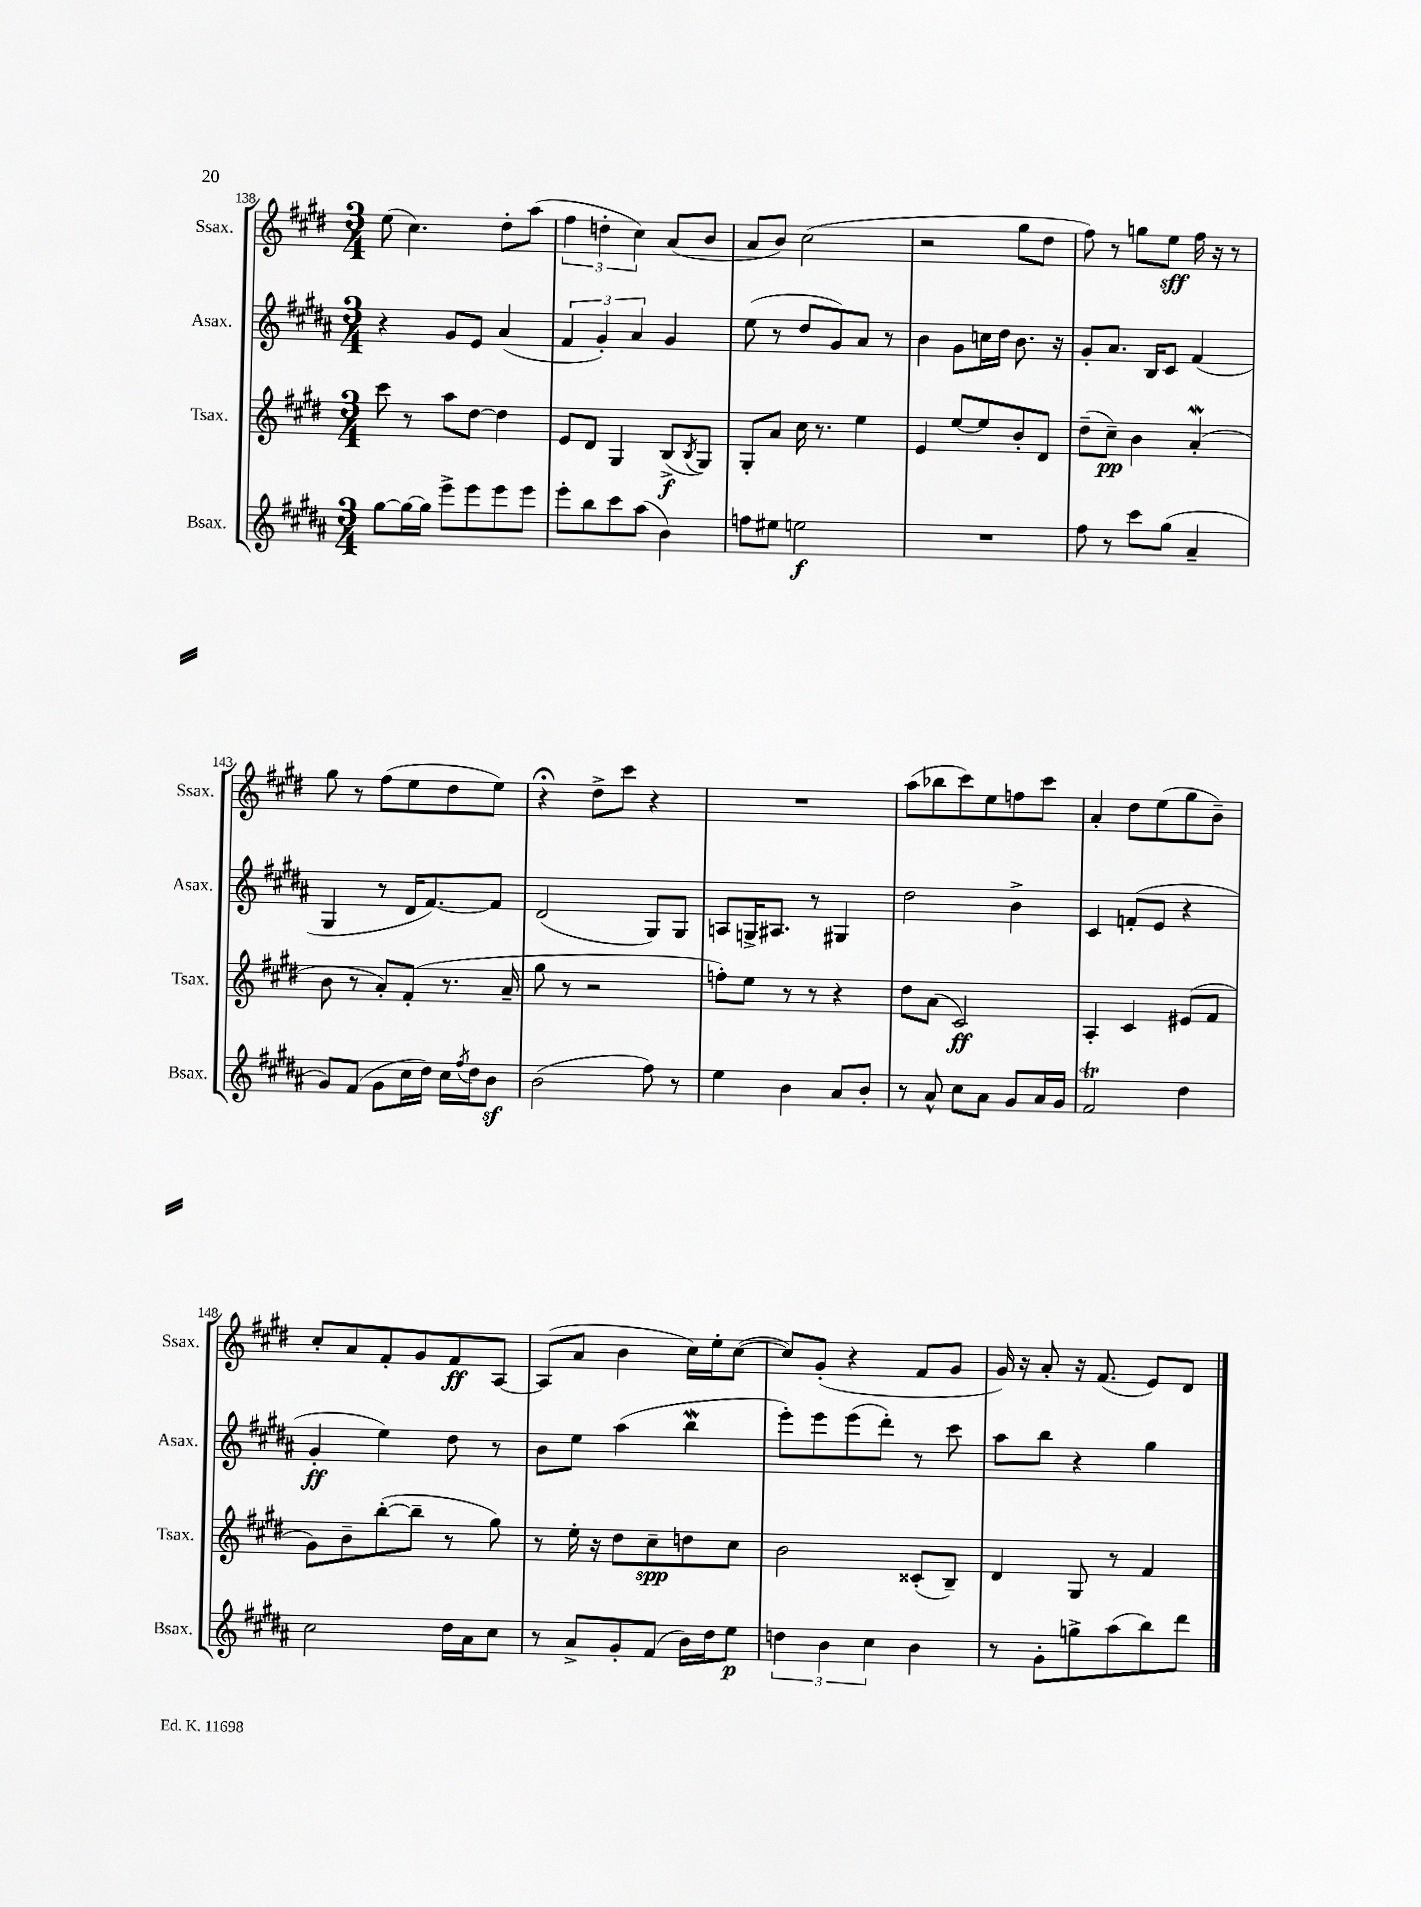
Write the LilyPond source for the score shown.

<<
\new StaffGroup <<
\new Staff = "s0" \with { instrumentName = "Ssax." shortInstrumentName = "Ssax." } {
    \clef treble \key e \major \numericTimeSignature \time 3/4
    e''8( cis''4.) dis''8-. a''8( |
    \tuplet 3/2 { fis''4 d''4-. cis''4) } a'8( b'8 |
    a'8 b'8) cis''2( |
    r2 gis''8 dis''8 |
    fis''8) r8 g''8 e''8\sff fis''16 r16 r8 |
    gis''8 r8 fis''8( e''8 dis''8 e''8) |
    r4\fermata dis''8-> cis'''8 r4 |
    R2. |
    a''8( bes''8 cis'''8) e''8 f''8 cis'''8 |
    a'4-. dis''8 e''8( gis''8 b'8--) |
    cis''8-. a'8 fis'8-. gis'8 fis'8\ff a8~ |
    a8( a'8 b'4 cis''16) e''16-. cis''8~( |
    cis''8) gis'8-.( r4 fis'8 gis'8 |
    gis'16) r16 a'8-. r16 fis'8.( e'8) dis'8 \bar "|." |
}
\new Staff = "s1" \with { instrumentName = "Asax." shortInstrumentName = "Asax." } {
    \clef treble \key b \major \numericTimeSignature \time 3/4
    r4 gis'8 e'8 ais'4( |
    \tuplet 3/2 { fis'4 gis'4-.) ais'4 } gis'4 |
    e''8( r8 dis''8 gis'8) ais'8 r8 |
    b'4 gis'8 c''16 dis''16 b'8. r16 |
    gis'8-. ais'8. b16 cis'8 fis'4( |
    gis4 r8 dis'16 fis'8.~) fis'8 |
    dis'2( gis8) gis8 |
    a8 g16-> ais8. r8 gis4 |
    dis''2 b'4-> |
    cis'4 f'8-.( e'8 r4 |
    gis'4-.\ff e''4) dis''8 r8 |
    b'8 e''8 ais''4( b''4\mordent |
    e'''8-.) e'''8 e'''8( dis'''8-.) r8 cis'''8 |
    ais''8 b''8 r4 gis''4 \bar "|." |
}
\new Staff = "s2" \with { instrumentName = "Tsax." shortInstrumentName = "Tsax." } {
    \clef treble \key e \major \numericTimeSignature \time 3/4
    cis'''8 r8 a''8 dis''8~ dis''4 |
    e'8 dis'8 gis4 b8->\f( \acciaccatura { b8 } gis8) |
    gis8-. a'8 cis''16 r8. e''4 |
    e'4 e''8~ e''8 b'8-. dis'8 |
    dis''8--( cis''8--\pp) b'4 a'4-.\mordent( |
    b'8 r8 a'8-.) fis'8-.( r8. a'16-- |
    gis''8 r8 r2 |
    f''8-.) e''8 r8 r8 r4 |
    dis''8 a'8( cis'2\ff) |
    a4-. cis'4 eis'8( fis'8 |
    gis'8) b'8-- b''8~-.( b''8-- r8 gis''8) |
    r8 e''16-. r16 dis''8 cis''8--\spp d''8 cis''8 |
    b'2 cisis'8-.( b8--) |
    dis'4 gis8 r8 fis'4 \bar "|." |
}
\new Staff = "s3" \with { instrumentName = "Bsax." shortInstrumentName = "Bsax." } {
    \clef treble \key b \major \numericTimeSignature \time 3/4
    gis''8~ gis''16~ gis''16 e'''8-> e'''8 e'''8 e'''8 |
    e'''8-. b''8 cis'''8 ais''8( b'4) |
    f''8 eis''8 e''2\f |
    R2. |
    fis''8 r8 cis'''8 gis''8( ais'4-- |
    gis'8) fis'8( gis'8 cis''16 dis''16) cis''16 \acciaccatura { fis''8 } dis''16 b'8\sf |
    b'2( fis''8) r8 |
    e''4 b'4 ais'8 b'8-. |
    r8 ais'8-^ cis''8 ais'8 gis'8 ais'16 gis'16 |
    fis'2\trill dis''4 |
    cis''2 dis''16 ais'16 cis''8 |
    r8 ais'8-> gis'8-. fis'8( b'16) dis''16 e''8\p |
    \tuplet 3/2 { d''4 b'4 cis''4 } b'4 |
    r8 gis'8-. g''8-> ais''8( b''8) dis'''8 \bar "|." |
}
>>
>>
\layout { \context { \Score currentBarNumber = #138 } }
